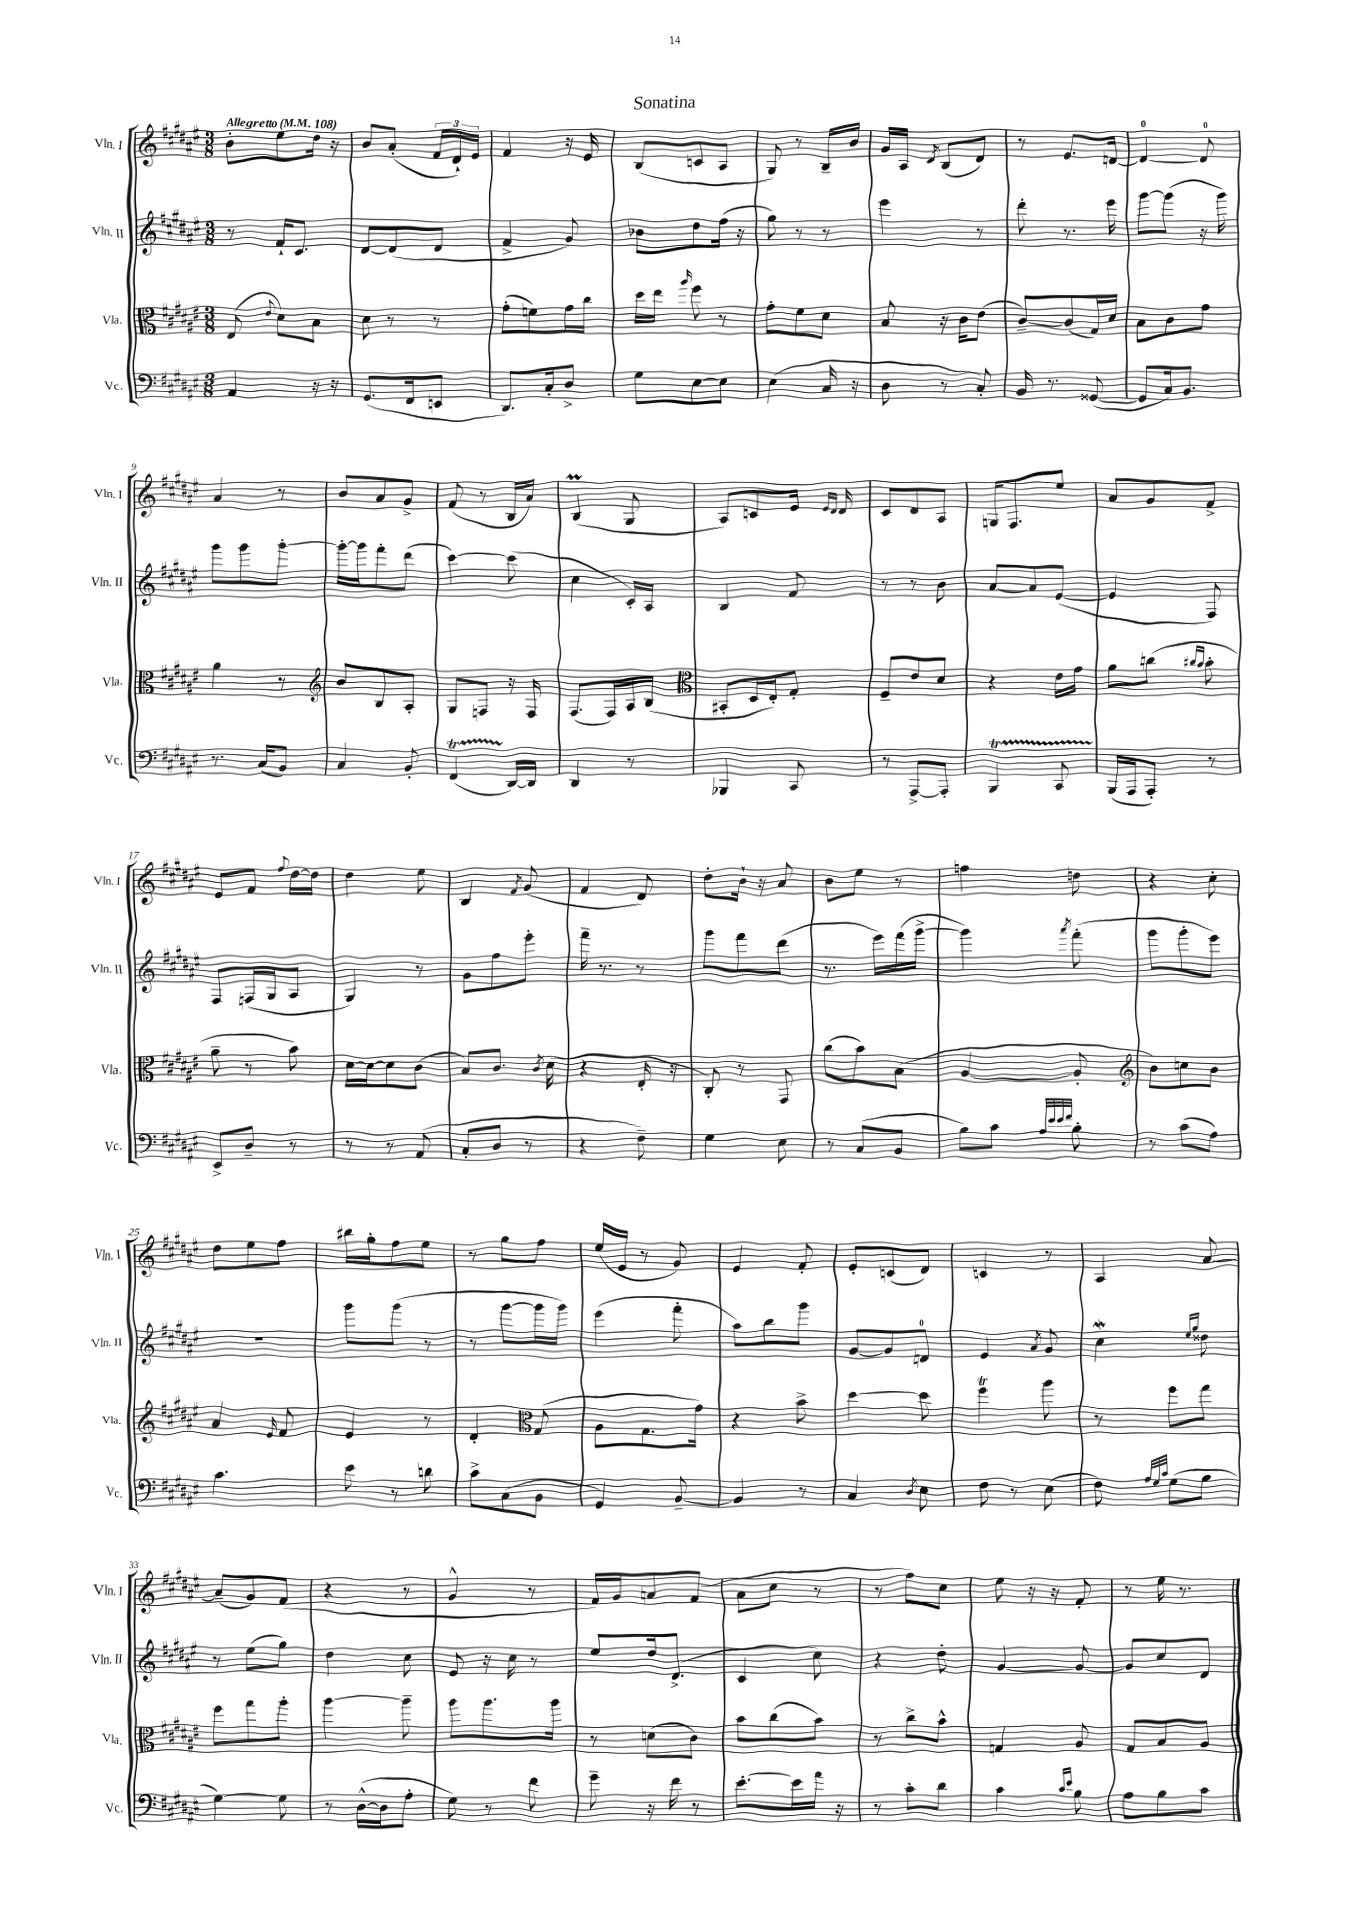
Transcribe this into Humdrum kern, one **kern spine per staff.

**kern	**kern	**kern	**kern
*staff4	*staff3	*staff2	*staff1
*clefF4	*clefC3	*clefG2	*clefG2
*k[f#c#g#d#a#e#]	*k[f#c#g#d#a#e#]	*k[f#c#g#d#a#e#]	*k[f#c#g#d#a#e#]
*M3/8	*M3/8	*M3/8	*M3/8
*MM108	*MM108	*MM108	*MM108
4AA#	(8E#	8r	8b'
.	8qqe#	.	.
.	8d#)	16f#`	8ee#
.	.	8.c#	.
16r	8B	.	16dd#
16r	.	.	16r
=	=	=	=
(8.GG#	8d#	[8d#	8b
.	8r	(8d#]	(8a#'
16FF#	.	.	.
8EE	8r	8d#	24f#
.	.	.	24d#`)
.	.	.	24e#
=	=	=	=
8.DD#)	(8g#'	4f#^	4f#
.	8f)	.	.
16C#'	.	.	.
8D#^	16g#	8g#)	16r
.	16cc#	.	16e#
=	=	=	=
8G#	16dd#	8b-	(8B
.	16ee#	.	.
.	16qqaa#	.	.
[8E#	8ff#	8dd#	8c
8E#]	8r	(16ff#	8A#
.	.	16r	.
=	=	=	=
(4E#	8g#'	8gg#)	8G#)
.	8f#	8r	8r
16C#	8d#	8r	16B~
16r	.	.	16b
=	=	=	=
8D#	8B	4eee#	16g#
.	.	.	16A#
.	.	.	8qd#
8r	16r	.	(8B
.	16c#	.	.
8C#')	(8e#	8r	8d#)
=	=	=	=
16BB	[8c#~)	8ddd#'	8r
8.r	.	.	.
.	(8c#]	8.r	8.e#
([8GG##	16G#)	.	.
.	16d#	16eee#	[16d
=	=	=	=
8GG##]	8B	[8ggg#	4d_
16C#)	8c#	(8ggg#]	.
8.BB	.	.	.
.	8g#	16r	8d]
.	.	16ggg#)	.
=	=	=	=
8.r	4a#	8ggg#	4a#
.	.	8ggg#	.
(16C#	.	.	.
8BB)	8r	[8ggg#'	8r
=	=	=	=
*	*clefG2	*	*
4C#	8b	16ggg#'_	8b
.	.	16ggg#]	.
.	8B	8fff#'	8a#
8BB'	8A#'	(8ddd#	8g#^
=	=	=	=
(4FF#	8G#	[4ccc#)	(8f#
.	8F	.	8r
[16DD#)	16r	(8ccc#]	16B
16DD#]	16F	.	16a#)
=	=	=	=
4DD#	(8.F#	4cc#	(4B
.	16F#)	.	.
8r	16A#	16c#')	8G#
.	(16B	16A#	.
=	=	=	=
*	*clefC3	*	*
4BBB-	8BB#'	4B	8A#)
.	16D#	.	8c
.	16E#')	.	.
8CC#	8G#'	8f#	16e#
.	.	.	16qqe#
.	.	.	16qqd#
.	.	.	16d#
=	=	=	=
8r	8F#~	8r	8c#
[8AAA#^	8e#	8r	8d#
8AAA#']	8d#	8b	8A#
=	=	=	=
4BBB	4r	[8a#	16G
.	.	.	8.F#
.	.	8a#]	.
8CC#	16e#	([8e#	8ee#
.	16g#	.	.
=	=	=	=
(16BBB	8a#	4e#]	8a#
16AAA#	.	.	.
8AAA#')	(8cc	.	8g#
.	16qqcc#	.	.
.	16qqb	.	.
8r	8b'	8F#)	8f#^
=	=	=	=
8EE#^	8a#~	8F#	8e#
8D#~	8r	(16F	8f#
.	.	16G#	.
.	.	.	8qqff#
8r	8b)	8A#	[16dd#
.	.	.	16dd#]
=	=	=	=
8r	[16d#	4G#)	4dd#
.	16d#_	.	.
8r	8d#]	.	.
(8AA#	(8c#	8r	8ee#
=	=	=	=
8C#'	8B)	8g#	4B
8D#	8.c#	8ff#	.
.	.	.	8qf#
8r	.	8eee#'	(8g#
.	8qc#	.	.
.	(16d#	.	.
=	=	=	=
4r	4r	16fff#~	4f#
.	.	8.r	.
8F#~)	16E#'	8r	8d#)
.	16r	.	.
=	=	=	=
4G#	8C#')	8ggg#	8dd#'
.	8r	8fff#	16b`
.	.	.	16r
8E#	8GG#	(8ddd#	8a#
=	=	=	=
8r	(8cc#	8.r	8b
(8C#	8b)	.	8ee#
.	.	16eee#)	.
8BB	(8B	(16fff#	8r
.	.	[16ggg#^	.
=	=	=	=
8B)	[4A#	4ggg#])	4ff
8c#	.	.	.
32qqA#	.	.	.
32qqe#	.	.	.
32qqe#	.	.	.
32qqf#	.	8qaaa#	.
8B'	8A#']	(8fff#'	8dd
=	=	=	=
*	*clefG2	*	*
8r	8b)	8ggg#	4r
(8c#	8cc	8ggg#'	.
8A#)	8b	8eee#)	8cc#'
=	=	=	=
4.c#	4a#	4.r	8dd#
.	.	.	8ee#
.	16qqe#	.	.
.	8f#	.	8ff#
=	=	=	=
8e#	4e#	8ggg#	16bb#
.	.	.	16gg#'
8r	.	(8ggg#	8ff#
8d	8r	8r	8ee#
=	=	=	=
8c#^	4d#'	8r	8r
(8C#	.	[8ggg#	8gg#
*	*clefC3	*	*
8BB	(8G#	16ggg#]	8ff#
.	.	16ggg#)	.
=	=	=	=
4GG#)	8A#	(4eee#	(16ee#
.	.	.	16e#
.	8.G#	.	8r
[8BB~	.	8fff#'	8g#)
.	16g#)	.	.
=	=	=	=
4BB]	4r	8aa#)	4e#
.	.	8bb	.
8r	8b^	8ggg#	8f#'
=	=	=	=
4C#	[4dd#	[8g#	8e#'
.	.	8g#]	(8c
8qD#	.	.	.
8E#	8dd#]	8d	8d#)
=	=	=	=
8F#	4ff#	4e#	4c
8r	.	.	.
.	.	8qa#	.
(8E#	8aa#	8g#	8r
=	=	=	=
8F#)	8r	4cc#	4A#
32qqA#	.	.	.
32qqG#	.	.	.
32qqc#	.	.	.
(8G#	8ff#	.	.
.	.	16qqee#	.
.	.	16qqgg#	.
8B	8gg#	8dd##	[8a#
=	=	=	=
[4G#)	8ff#	8r	(8a#~]
.	8gg#	(8ee#	8g#)
8G#]	8aa#'	8gg#)	(8f#
=	=	=	=
8r	[4aa#	4dd#	4r
([16D#^^	.	.	.
16D#]	.	.	.
8A#'	8aa#~]	8cc#	8r
=	=	=	=
8G#)	8aa#	8e#	4g#^^
8r	8.aa#	16r	.
.	.	16cc#	.
8f#	.	8r	8r
.	16aa#	.	.
=	=	=	=
8g#~	8r	8ee#	16f#)
.	.	.	16g#
16r	(8d	16dd#	8a
16f#	.	(8.d#^	.
8r	8c#)	.	(8f#
=	=	=	=
[8.e#'	8b	4c#	8a#
.	(8cc#	.	8cc#
16e#]	.	.	.
16a#	8b)	8cc#)	8r
16r	.	.	.
=	=	=	=
8r	8r	4r	8r
8c#'	8cc#^	.	8ff#)
8d#	8b^^	8dd#'	8cc#
=	=	=	=
4c#	4G	[4g#	8ee#
.	.	.	16r
.	.	.	16r
16qqc#	.	.	.
16qqe#	.	.	.
8B	8A#	8g#_	8f#'
=	=	=	=
8A#	8G#	8g#]	8r
8B	8B	8cc#	16ee#
.	.	.	8.r
8c#	8A#	8d#	.
==	==	==	==
*-	*-	*-	*-
